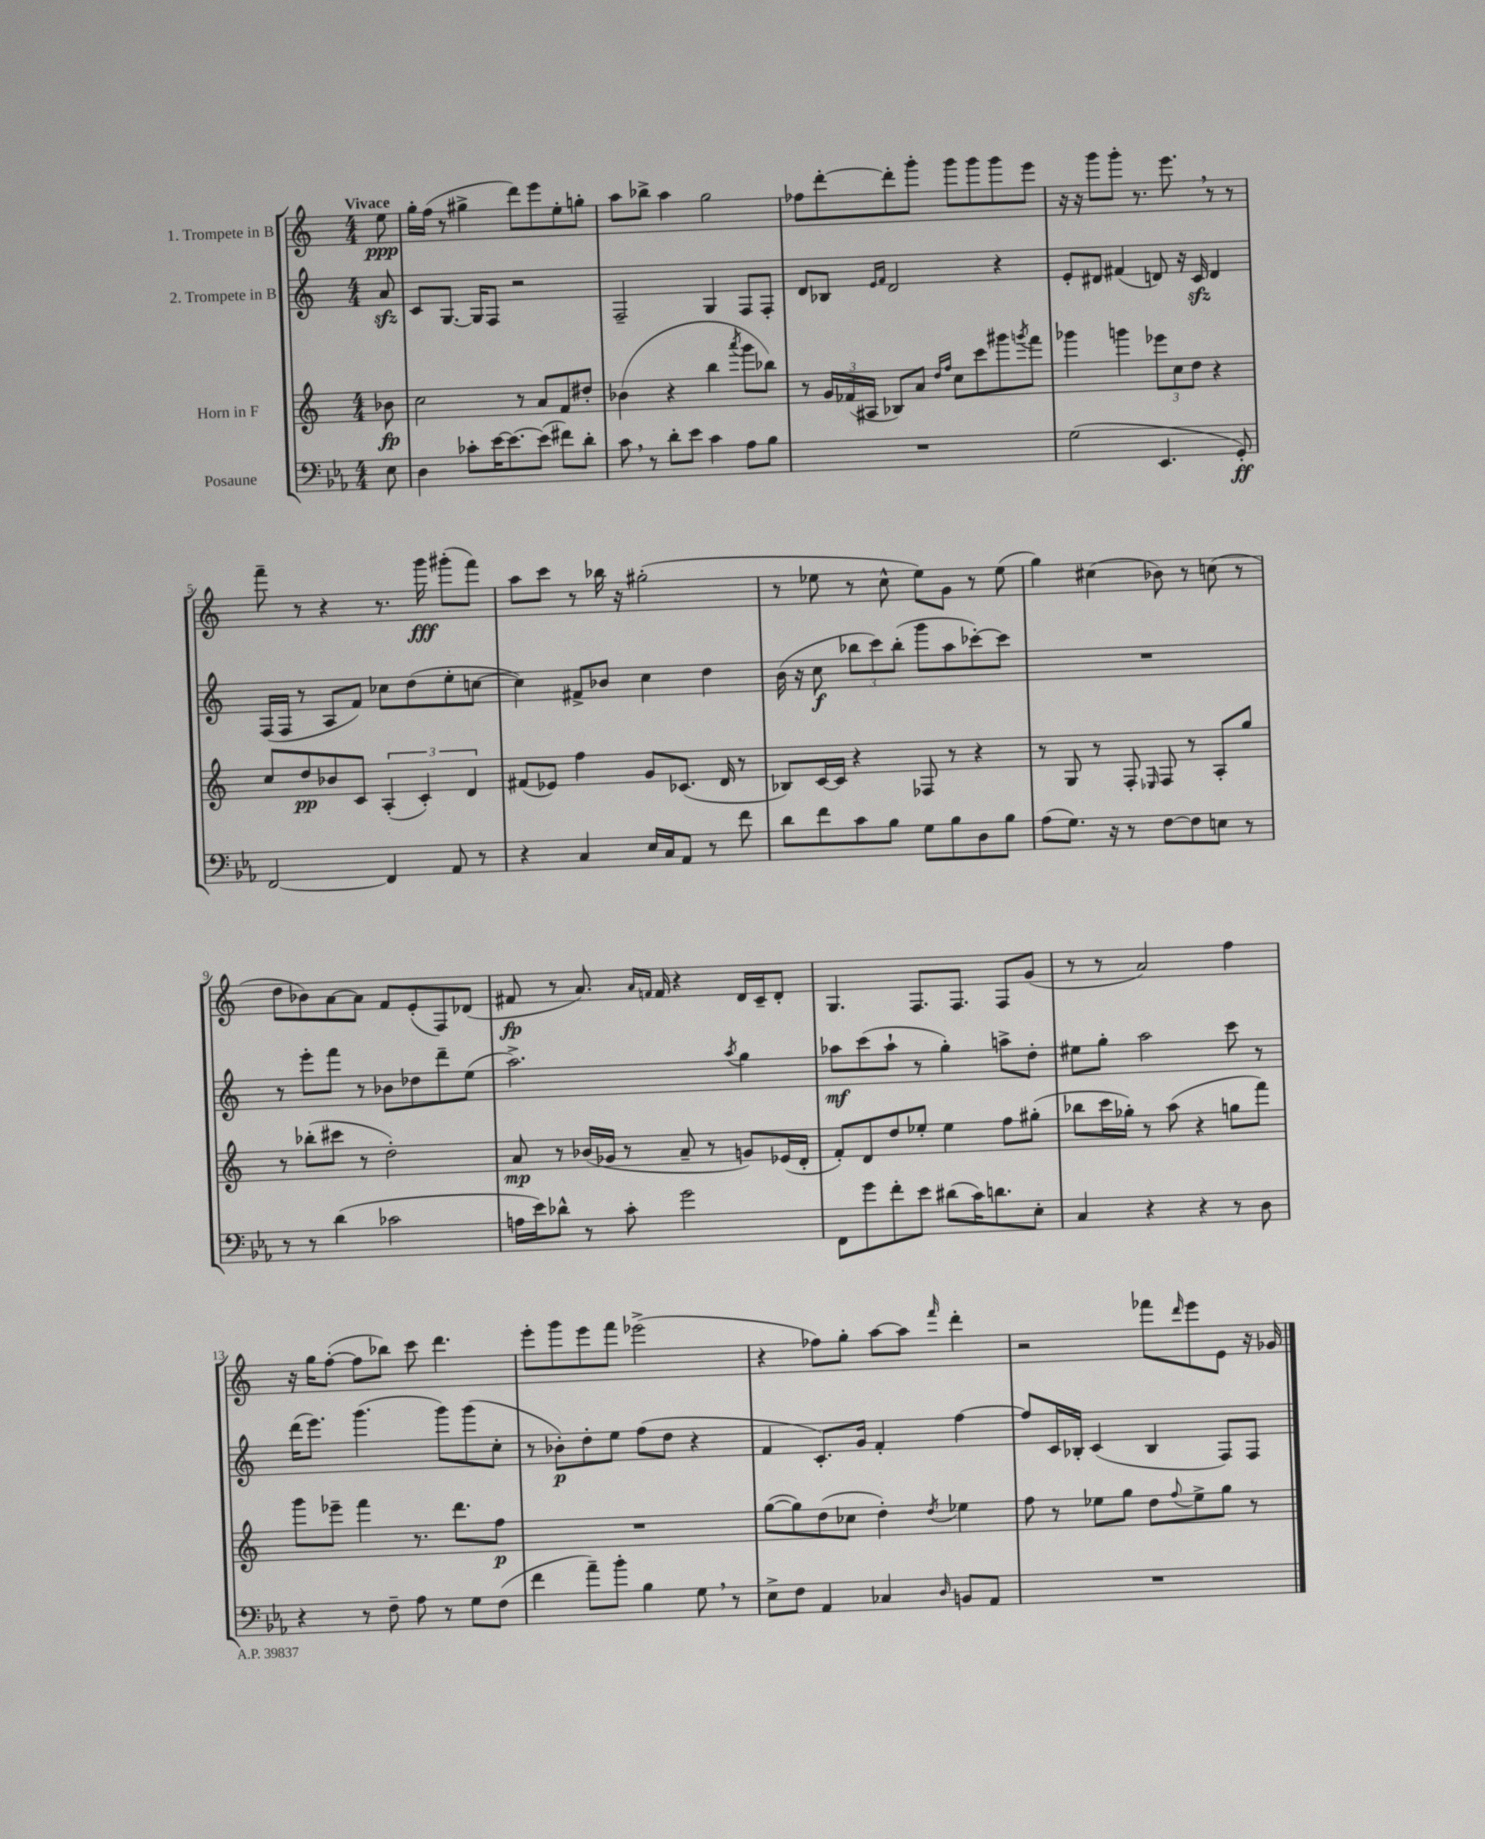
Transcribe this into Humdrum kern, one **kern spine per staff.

**kern	**kern	**kern	**kern
*staff4	*staff3	*staff2	*staff1
*clefF4	*clefG2	*clefG2	*clefG2
*k[b-e-a-]	*k[]	*k[]	*k[]
*M4/4	*M4/4	*M4/4	*M4/4
8E-	8b-	8a	8ee
=	=	=	=
4D	2cc	8c	16gg'
.	.	.	(16ff
.	.	[8.G	8r
8c-'	.	.	4gg#^
.	.	16G]	.
[16e-	.	8F	.
8.e-_	.	.	.
.	8r	2r	8ddd)
(8e-]	8a	.	8eee
8f#)	8f	.	8ee'
8d'	8dd#'	.	8gg'
=	=	=	=
8c	(4b-	2F~	8aa
8r	.	.	8bb-^
8d'	4r	.	4aa
8e-	.	.	.
4c	4bb	4G	2gg
.	8qaaa	.	.
8A-	8ggg	8F	.
8B-	8bb-)	8F'	.
=	=	=	=
1r	8r	8d	8ff-
.	24g	8B-	[8ddd'
.	(24f-	.	.
.	24A#	.	.
.	.	16qqe	.
.	.	16qqf	.
.	8B-)	2d	8ddd']
.	8a	.	8ggg'
.	16qqdd	.	.
.	16qqff	.	.
.	8cc	.	8ggg
.	8ccc	.	8ggg
.	8ggg#	4r	8ggg
.	8qggg	.	.
.	8fff	.	8eee
=	=	=	=
(2G	4ggg-	8e'	16r
.	.	.	16r
.	.	8d#	8ggg
.	4ggg	(4f#	8ggg'
.	.	.	8.r
4.EE-	12eee-	8d)	.
.	.	.	8.eee
.	12cc	.	.
.	.	16r	.
.	12dd	.	.
.	.	16c	.
.	4r	4d	8r
8GG')	.	.	8r
=	=	=	=
[2FF	8cc	(16F	8fff~
.	.	16F	.
.	8dd	8r	8r
.	8b-	8A	4r
.	8c	8f)	.
4FF]	(6A'	8cc-	8.r
.	.	(8dd	.
.	6c')	.	.
.	.	.	16ggg
8AA-	.	8ee'	(8ggg#'
.	6d	.	.
8r	.	[8cc	8fff)
=	=	=	=
4r	(8f#	4cc])	8aa
.	8e-)	.	8ccc
4C	4ff	8f#^	8r
.	.	8b-	16bb-
.	.	.	16r
16E-	8g	4cc	(2gg#'
16C	.	.	.
8AA-	(8.c-	.	.
8r	.	4dd	.
.	16d	.	.
8f	8r	.	.
=	=	=	=
8d	8B-)	(16b	8r
.	.	16r	.
8f	[16c	8cc	8ee-
.	16c]	.	.
8c	4r	12bb-	8r
.	.	12ccc)	.
8B-	.	.	8cc^^
.	.	(12bb-'	.
8G	8F-	8ggg	8ee-)
8B-	8r	8aa	8g
8D	4r	[8ccc-')	8r
8B-	.	8ccc-]	(8ee-
=	=	=	=
(8A-	8r	1r	4gg)
8.G)	8G	.	.
.	8r	.	(4cc#
16r	.	.	.
8r	8F'	.	.
.	16qqE-	.	.
[8F	8F	.	8b-)
8F]	8r	.	8r
8E	8A'	.	(8cc
8r	8gg	.	8r
=	=	=	=
8r	8r	8r	8dd
8r	(8bb-'	8eee'	8b-)
(4d	8ccc#	8fff	[8a
.	8r	8r	8a]
2c-	2dd')	8b-	8f
.	.	8dd-	(8e'
.	.	8ddd~	8F)
.	.	(8ee	(8d-
=	=	=	=
16A	8a	2.aa^)	8f#
16e-)	.	.	.
8d-^^	8r	.	8r
8r	(16b-	.	8.a)
.	16g-	.	.
8c'	8r	.	.
.	.	.	16qqa
.	.	.	16qqf
.	.	.	16f
2g	8a~	.	4r
.	8r	.	.
.	.	8qaa	.
.	8g)	4gg	16d
.	.	.	16c~
.	(16e-	.	8d'
.	16d'	.	.
=	=	=	=
8FF	8f')	8aa-	4.G
8g	8d	(8ccc	.
8f'	8dd	8aa-`	.
8e-	8ee-'	8r	8.F
(8d#	4ee-	4gg')	.
.	.	.	8.F
16c)	.	.	.
8.d	.	.	.
.	8ff	8aa^	8F
8E-'	(8gg#'	8dd'	(8g
=	=	=	=
4C	8bb-	8ee#	8r
.	16ccc	8gg'	8r
.	16gg-')	.	.
4r	8r	2aa	2a)
.	(8aa	.	.
4r	4r	.	.
8r	8gg	8ccc	4ff
8D	8fff)	8r	.
=	=	=	=
4r	8ggg	(16ddd	16r
.	.	8.eee)	16gg
.	8eee-~	.	([8ff'
8r	4fff	(4.ggg	8ff]
8F~	.	.	8bb-)
8A-	8.r	.	8ccc
8r	.	8ggg)	4.ddd
.	8.ddd	.	.
8G	.	(8ggg	.
(8F	8ff	8cc'	.
=	=	=	=
4f	1r	8r	8eee'
.	.	8b-')	8ggg
8a-~)	.	8dd'	8eee
8b-'	.	8ee	8fff
4B-	.	(8ff	(2eee-^
.	.	8dd	.
8G	.	4r	.
8r	.	.	.
=	=	=	=
8E-^	([8gg	4f	4r
8F	8gg])	.	.
4AA-	(8dd	8.c')	8ff-)
.	8cc-	.	8gg'
.	.	16g	.
4C-	4dd')	4f'	[8aa
.	.	.	8aa]
16qqD	8qdd	.	16qqfff
8BB	4ee-	[4ff	4ddd'
8AA-	.	.	.
=	=	=	=
1r	8ff	8ff]	2r
.	8r	16c	.
.	.	16B-'	.
.	8ee-	(4c	.
.	8gg	.	.
.	8dd	4B-	8fff-
.	8qqff	.	16qqddd
.	8ee-^	.	8eee
.	8gg	8F)	8e
.	8r	8F	16r
.	.	.	16g-
==	==	==	==
*-	*-	*-	*-
